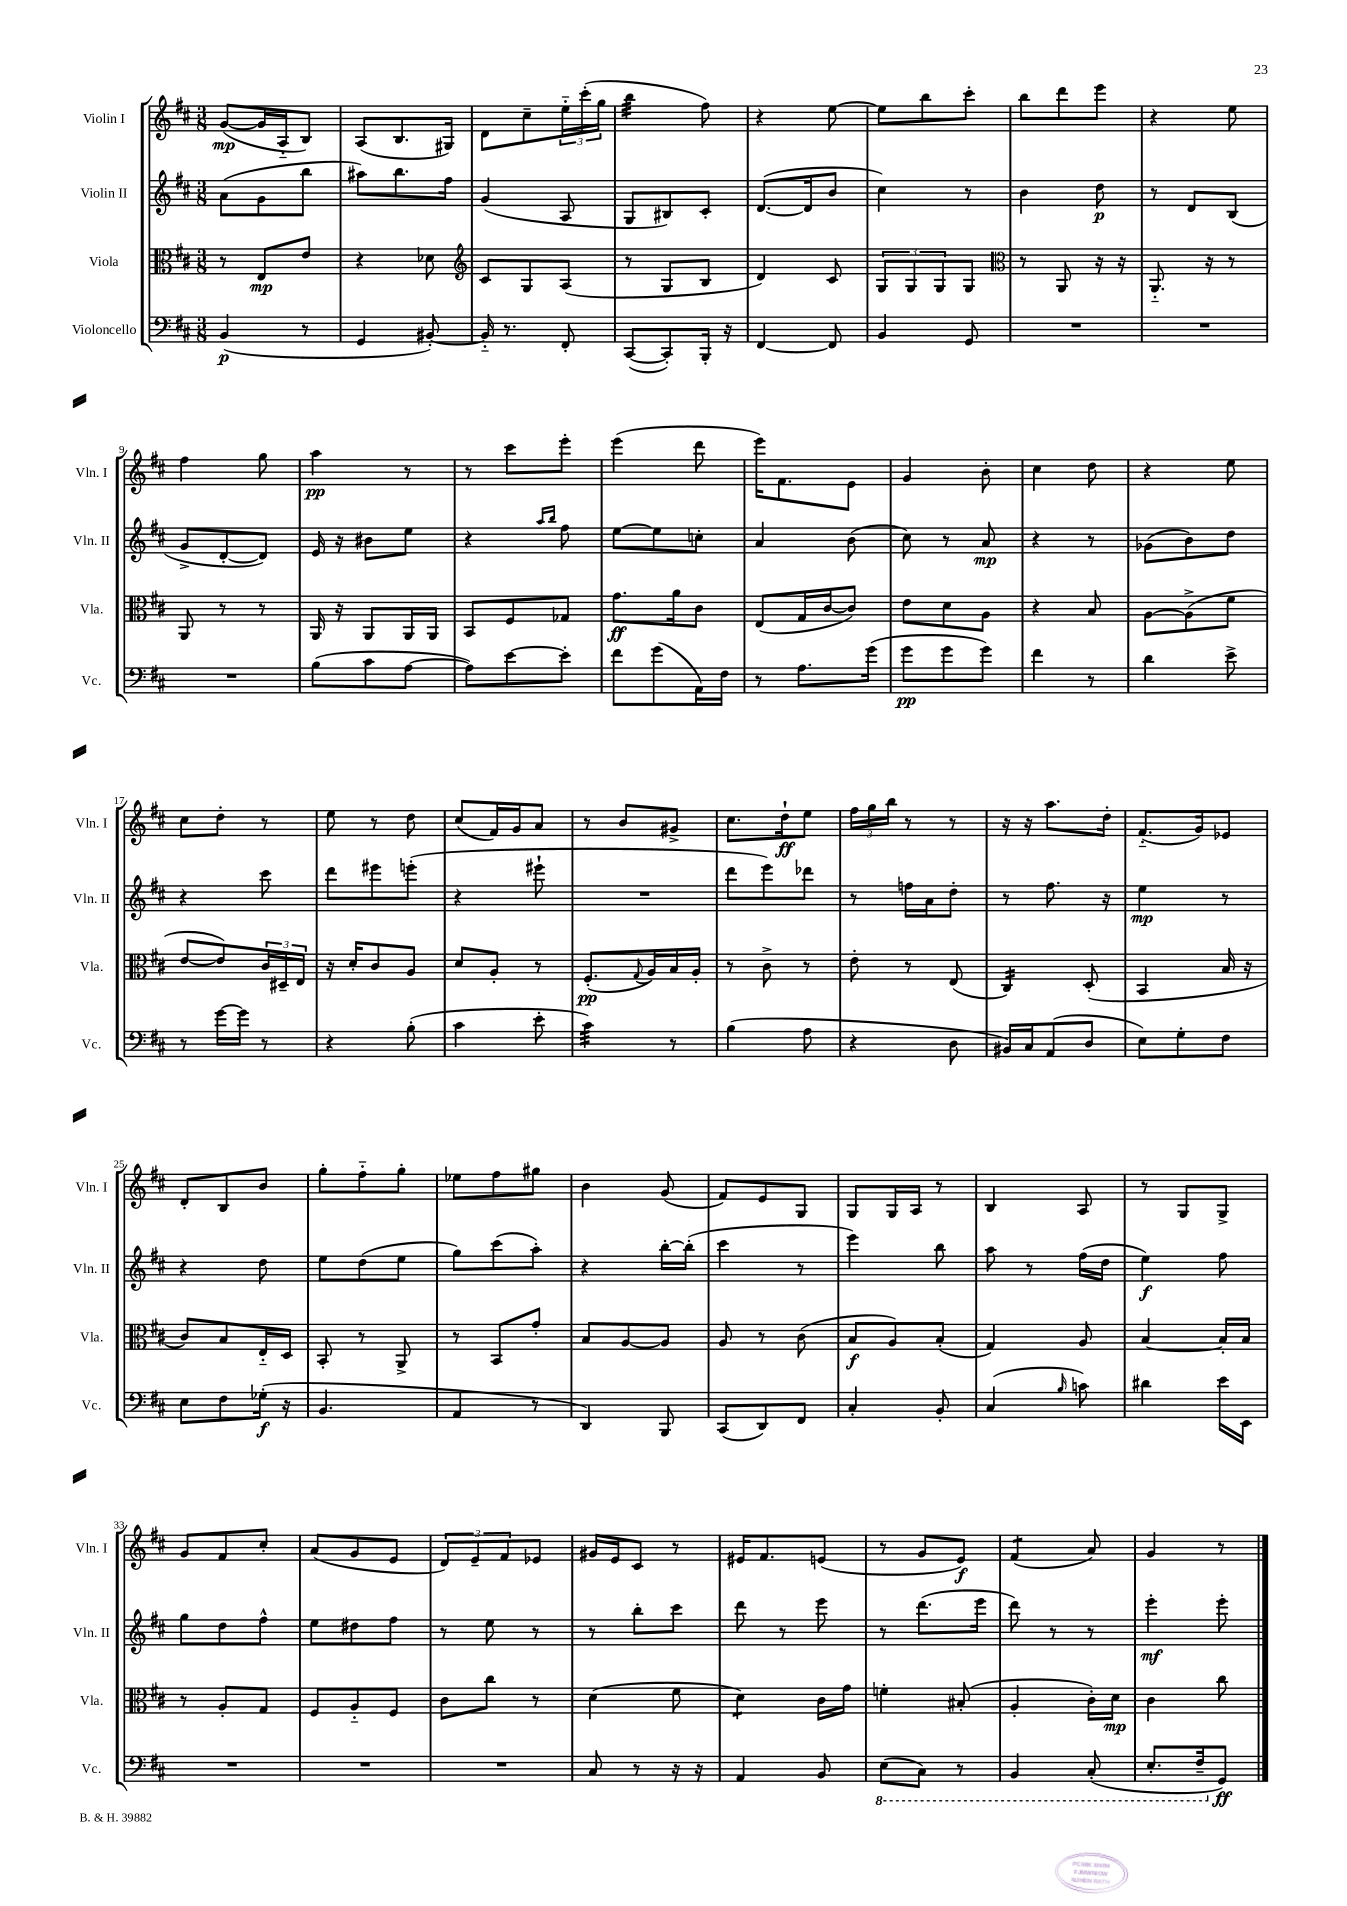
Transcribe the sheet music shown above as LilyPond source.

<<
\new StaffGroup <<
\new Staff = "s0" \with { instrumentName = "Violin I" shortInstrumentName = "Vln. I" } {
    \clef treble \key d \major \numericTimeSignature \time 3/8
    g'8~\mp( g'16 a16-_ b8) |
    a8( b8. gis16) |
    d'8 cis''8-- \tuplet 3/2 { e''16-_ cis'''16-.( g''16 } |
    b''4:32 fis''8) |
    r4 e''8~ |
    e''8 b''8 cis'''8-. |
    b''8 d'''8 e'''8 |
    r4 e''8 |
    fis''4 g''8 |
    a''4\pp r8 |
    r8 cis'''8 e'''8-. |
    e'''4( d'''8 |
    e'''16) fis'8. e'8 |
    g'4 b'8-. |
    cis''4 d''8 |
    r4 e''8 |
    cis''8 d''8-. r8 |
    e''8 r8 d''8 |
    cis''8( fis'16) g'16 a'8 |
    r8 b'8 gis'8-> |
    cis''8. d''16-!\ff e''8 |
    \tuplet 3/2 { fis''16 g''16 b''16 } r8 r8 |
    r16 r16 a''8. d''16-. |
    fis'8.-_( g'16) ees'8 |
    d'8-. b8 b'8 |
    g''8-. fis''8-_ g''8-. |
    ees''8 fis''8 gis''8 |
    b'4 g'8( |
    fis'8) e'8 g8 |
    g8 g16 a16 r8 |
    b4 a8 |
    r8 g8 g8-> |
    g'8 fis'8 cis''8-. |
    a'8( g'8 e'8 |
    \tuplet 3/2 { d'8) e'8-- fis'8 } ees'8 |
    gis'16 e'16 cis'8 r8 |
    eis'16 fis'8. e'8( |
    r8 g'8 e'8\f) |
    fis'4:8( a'8) |
    g'4 r8 \bar "|." |
}
\new Staff = "s1" \with { instrumentName = "Violin II" shortInstrumentName = "Vln. II" } {
    \clef treble \key d \major \numericTimeSignature \time 3/8
    a'8( g'8 b''8 |
    ais''8) b''8. fis''16 |
    g'4( a8 |
    g8 bis8) cis'8-. |
    d'8.~( d'16 b'8 |
    cis''4) r8 |
    b'4 d''8\p |
    r8 d'8 b8( |
    g'8-> d'8~-. d'8) |
    e'16 r16 bis'8 e''8 |
    r4 \grace { a''16 b''16 } fis''8 |
    e''8~ e''8 c''8-. |
    a'4 b'8( |
    cis''8) r8 a'8\mp |
    r4 r8 |
    ges'8( b'8) d''8 |
    r4 cis'''8 |
    d'''8 eis'''8 e'''8-.( |
    r4 eis'''8-! |
    R4. |
    d'''8 e'''8) des'''8 |
    r8 f''16 a'16 d''8-. |
    r8 fis''8. r16 |
    e''4\mp r8 |
    r4 d''8 |
    e''8 d''8( e''8 |
    g''8) cis'''8( a''8-.) |
    r4 b''16~-. b''16-.( |
    cis'''4 r8 |
    e'''4) b''8 |
    a''8 r8 fis''16( d''16 |
    e''4\f) fis''8 |
    g''8 d''8 fis''8-^ |
    e''8 dis''8 fis''8 |
    r8 e''8 r8 |
    r8 b''8-. cis'''8 |
    d'''8 r8 e'''8 |
    r8 d'''8.( e'''16 |
    d'''8) r8 r8 |
    e'''4-.\mf e'''8-. \bar "|." |
}
\new Staff = "s2" \with { instrumentName = "Viola" shortInstrumentName = "Vla." } {
    \clef alto \key d \major \numericTimeSignature \time 3/8
    r8 e8\mp e'8 |
    r4 des'8 |
    \clef treble cis'8 g8 a8( |
    r8 g8 b8 |
    d'4) cis'8 |
    \tuplet 3/2 { g8 g8 g8 } g8 |
    \clef alto r8 a,8 r16 r16 |
    a,8.-_ r16 r8 |
    a,8 r8 r8 |
    a,16 r16 a,8 a,16 a,16 |
    b,8 fis8 ges8 |
    g'8.\ff a'16 cis'8 |
    e8( g16 cis'16~ cis'8) |
    e'8 d'8 a8 |
    r4 b8 |
    a8~ a8->( fis'8 |
    e'8~ e'8) \tuplet 3/2 { cis'16 dis16-- e16 } |
    r16 d'16-. cis'8 a8 |
    d'8 a8-. r8 |
    fis8.-.\pp( \appoggiatura { g8 } a16) b16 a16-. |
    r8 cis'8-> r8 |
    e'8-. r8 e8( |
    cis4:16) d8-.( |
    b,4 b16 r16 |
    cis'8) b8 e16-_ d16 |
    b,8-. r8 a,8-> |
    r8 b,8 g'8-. |
    b8 a8~ a8 |
    a8 r8 cis'8( |
    b8\f a8) b8-.( |
    g4) a8 |
    b4~ b16-. b16 |
    r8 a8-. g8 |
    fis8 a8-_ fis8 |
    cis'8 cis''8 r8 |
    d'4( fis'8 |
    d'4:8) cis'16 g'16 |
    f'4-. bis8-.( |
    a4-. cis'16-.) d'16\mp |
    cis'4 cis''8 \bar "|." |
}
\new Staff = "s3" \with { instrumentName = "Violoncello" shortInstrumentName = "Vc." } {
    \clef bass \key d \major \numericTimeSignature \time 3/8
    b,4\p( r8 |
    g,4 bis,8~-.) |
    bis,16-_ r8. fis,8-. |
    cis,8~( cis,8-.) b,,16-. r16 |
    fis,4~ fis,8 |
    b,4 g,8 |
    R4. |
    R4. |
    R4. |
    b8( cis'8 a8~ |
    a8) e'8~ e'8-. |
    fis'8 g'8( a,16) fis16 |
    r8 a8. g'16( |
    g'8\pp g'8 g'8) |
    fis'4 r8 |
    d'4 e'8-> |
    r8 g'16~ g'16 r8 |
    r4 b8-.( |
    cis'4 e'8-. |
    cis'4:32) r8 |
    b4( a8 |
    r4 d8 |
    bis,16) cis16 a,8( d8 |
    e8) g8-. fis8 |
    e8 fis8 ges16-.\f( r16 |
    b,4. |
    a,4 r8 |
    d,4) b,,8 |
    cis,8( d,8) fis,8 |
    cis4-. b,8-. |
    cis4( \grace { b16 } c'8) |
    dis'4 e'16 e,16 |
    R4. |
    R4. |
    R4. |
    cis8 r8 r16 r16 |
    a,4 b,8 |
    \ottava #-1 e,8( cis,8) r8 |
    b,,4 cis,8-.( |
    e,8.-. fis,16-- \ottava #0 g,8\ff) \bar "|." |
}
>>
>>
